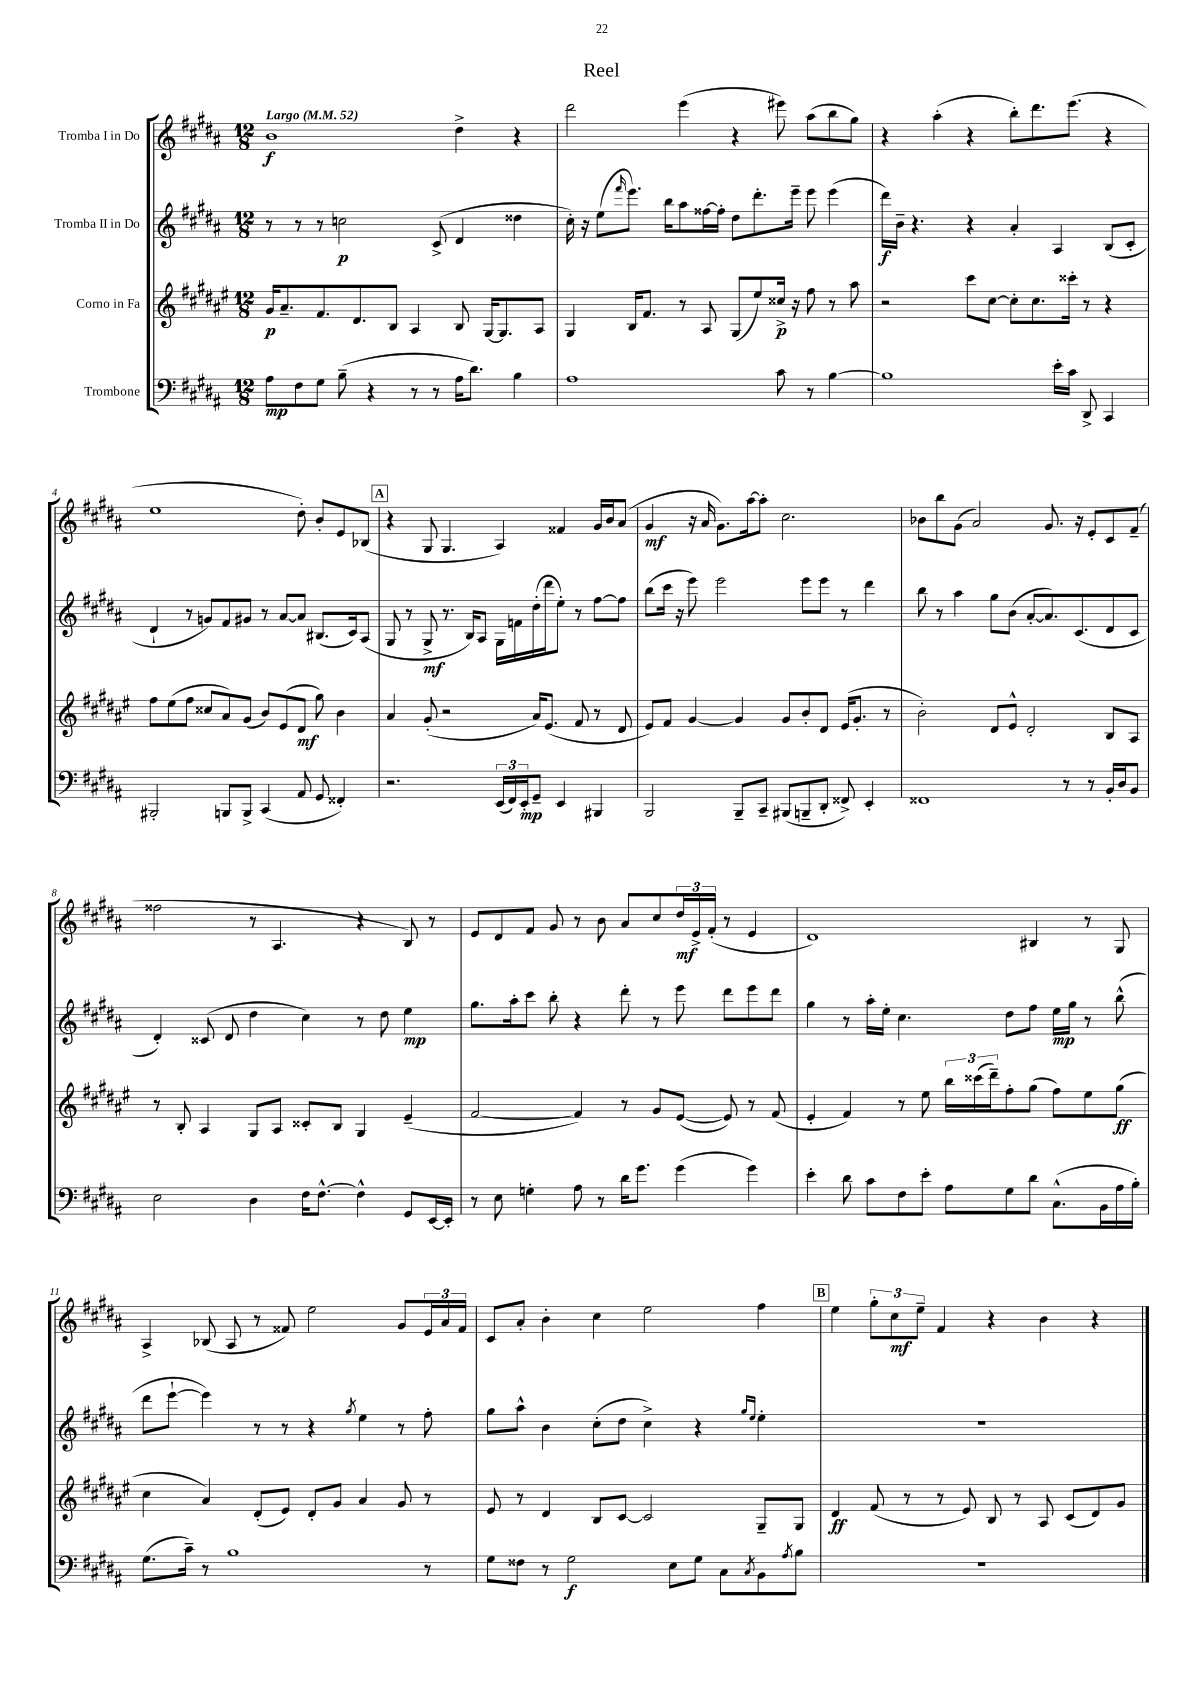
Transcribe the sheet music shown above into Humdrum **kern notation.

**kern	**kern	**kern	**kern
*staff4	*staff3	*staff2	*staff1
*clefF4	*clefG2	*clefG2	*clefG2
*k[f#c#g#d#a#]	*k[f#c#g#d#a#e#]	*k[f#c#g#d#a#]	*k[f#c#g#d#a#]
*M12/8	*M12/8	*M12/8	*M12/8
*MM52	*MM52	*MM52	*MM52
8A#\L	16g#/LK	8r	1b
.	8.a#~/	.	.
8F#\	.	8r	.
8G#\J	8.f#/	8r	.
(8B~\	.	2cc\	.
.	8.d#/	.	.
4r	.	.	.
.	8B/J	.	.
8r	4A#/	.	.
8r	.	(8c#^/	.
16A#\LK	8B/	4d#/	4dd#^\
8.d#\J)	.	.	.
.	[16G#/LK	.	.
.	8.G#/]	.	.
4B\	.	4dd##\	4r
.	8A#/J	.	.
=	=	=	=
1A#	4G#/	16cc#'\)	2ddd#\
.	.	16r	.
.	.	(8ee\L	.
.	.	16qqfff#/	.
.	16B/LK	8.eee\J)	.
.	8.f#/J	.	.
.	.	16bb\LK	.
.	8r	8aa#\	(4eee\
.	8A#/	[16ff##\L	.
.	.	16ff##'\]JJ	.
.	(8G#/L	8dd#\L	4r
.	8ee#/)	8.ddd#'\	.
8c#\	16cc##^/Jk	.	8eee#\)
.	16r	16eee~\Jk	.
8r	8ff#\	8eee\	(8aa#\L
[4B\	8r	(4eee\	8bb\
.	8aa#\	.	8gg#\J)
=	=	=	=
1B]	2r	16ddd#\LL)	4r
.	.	16b~\JJ	.
.	.	4.r	.
.	.	.	(4aa#'\
.	8ccc#\L	4r	4r
.	[8cc#\J	.	.
.	8cc#'\]L	4a#'/	8bb'\L)
.	8.cc#\	.	8.ddd#\
16e'\LL	.	4A#/	.
16c#\JJ	16ccc##'\Jk	.	(8.eee\J
8DD#^/	8r	.	.
4CC#/	4r	(8B/L	4r
.	.	8c#'/J	.
=	=	=	=
2BBB#'/	8ff#\L	4d#`/	1ee
.	(8ee#\	.	.
.	8ff#\J	8r	.
.	8cc##/L	8g/L)	.
8BBB/L	8a#/)	8f#/	.
8BBB^/J	(8g#/J	8g#/J	.
(4CC#/	8b/L)	8r	.
.	(8e#/	[8a#/L	.
8AA#/	8d#/J	8a#/]J	8dd#'\)
8GG#/	8gg#\)	(8.B#/L	8b'/L
4FF##'/)	4b\	.	8e/
.	.	16c#/k)	.
.	.	(8A#/J	(8B-/J
=	=	=	=
2.r	4a#/	8G#/	4r
.	.	8r	.
.	(8g#'/	8G#^/	8G#/
.	2r	8.r	4.G#/
.	.	16B/LK)	.
.	.	8A#/J	.
(24EE/LL	.	16G#\LL	4A#/)
24FF#/)	.	.	.
.	.	16f\	.
24EE'/J	.	.	.
8GG#~/J	16a#/LK)	(16dd#'\	.
.	(8.e#/J	16ddd#\J	.
4EE/	.	8ee'\J)	4f##/
.	8f#/	8r	.
4BBB#/	8r	[8ff#\L	16g#/LL
.	.	.	16b/J
.	8d#/	8ff#\]J	(8a#/J
=	=	=	=
2BBB/	8e#/L)	(8bb\L	4g#/
.	8f#/J	16ccc#\Jk	.
.	.	16r	.
.	[4g#/	8eee\)	16r
.	.	.	16a#/
.	.	2eee\	8.g#\L)
8BBB~/L	4g#/]	.	.
.	.	.	[16aa#\k
8CC#~/J	.	.	8aa#'\]J
(8BBB#/L	8g#/L	.	2.cc#\
8BBB~/	8b'/	8eee\L	.
8DD#'/J	8d#/J	8eee\J	.
8FF##^/)	(16e#/LK	8r	.
.	8.g#'/J	.	.
4EE'/	.	4ddd#\	.
.	8r	.	.
=	=	=	=
1FF##	2b'\)	8bb\	8b-\L
.	.	8r	8bb\
.	.	4aa#\	(8g#\J
.	.	.	2a#/)
.	8d#/L	8gg#\L	.
.	8e#^^/J	(8b\J	.
.	2d#'/	[8a#'/L	.
.	.	8.a#/])	8.g#/
8r	.	.	.
.	.	(8.c#/	16r
8r	.	.	8e'/L
16BB'/LL	8B/L	8d#/	8c#/
16D#/J	.	.	.
8BB/J	8A#/J	8c#/J	(8f#~/J
=	=	=	=
2E\	8r	4d#'/)	2ff##\
.	8B'/	.	.
.	4A#/	(8c##/	.
.	.	8d#/	.
4D#\	8G#/L	4dd#\	8r
.	8A#/J	.	4.A#/
16F#\LK	8c##'/L	4cc#\)	.
[8.F#^^\J	.	.	.
.	8B/J	.	.
4F#^^\]	4G#/	8r	4r
.	.	8dd#\	.
8GG#/L	(4e#~/	4ee\	8B/)
[16EE/L	.	.	8r
16EE'/]JJ	.	.	.
=	=	=	=
8r	[2f#/	8.gg#\L	8e/L
8E\	.	.	8d#/
.	.	16aa#'\k	.
4G'\	.	8ccc#\J	8f#/J
.	.	8bb'\	8g#/
8A#\	4f#/])	4r	8r
8r	.	.	8b\
16d#\LK	8r	8ddd#'\	8a#/L
8.g#\J	.	.	.
.	8g#/L	8r	8cc#/
(4g#\	([8e#/J	8eee\	24dd#/L
.	.	.	24e^/
.	.	.	(24f#'/JJ
.	8e#/])	8ddd#\L	8r
4g#\)	8r	8eee\	4e/
.	(8f#/	8ddd#\J	.
=	=	=	=
4e'\	4e#'/	4gg#\	1d#)
8d#\	4f#/)	8r	.
8c#\L	.	16aa#'\LL	.
.	.	16ee'\JJ	.
8F#\	8r	4.cc#\	.
8e'\J	8ee#\	.	.
8A#\L	24bb\LL	.	.
.	(24ccc##\	.	.
.	24ddd#~\J)	.	.
8G#\	8ff#'\	8dd#\L	.
8d#\J	(8gg#\J	8ff#\J	4B#/
(8.C#^^\L	8ff#\L)	16ee\LL	.
.	.	16gg#\JJ	.
.	8ee#\	8r	8r
16BB\L	.	.	.
16A#\	(8gg#\J	(8bb^^\	8G#/
16B'\JJ)	.	.	.
=	=	=	=
(8.G#\L	4cc#\	8ddd#\L	4A#^/
.	.	[8eee`\J	.
16c#~\Jk)	.	.	.
8r	4a#/)	4eee\])	(8B-/
1B	.	.	8A#/
.	(8d#'/L	8r	8r
.	8e#/J)	8r	8f##/)
.	8d#'/L	4r	2ee\
.	8g#/J	.	.
.	.	8qgg#/	.
.	4a#/	4ee\	.
.	8g#/	8r	8g#/L
8r	8r	8ff#'\	24e/L
.	.	.	24a#/
.	.	.	24f##/JJ
=	=	=	=
8G#\L	8e#/	8gg#\L	8c#/L
8F##\J	8r	8aa#^^\J	8a#'/J
8r	4d#/	4b\	4b'\
2G#\	.	.	.
.	8B/L	(8cc#'\L	4cc#\
.	[8c#/J	8dd#\J	.
.	2c#/]	4cc#^\)	2ee\
8E\L	.	.	.
8G#\J	.	4r	.
8C#\L	.	.	.
.	.	16qqgg#/LL	.
8qC#/	.	16qqee/JJ	.
8BB\	8G#~/L	4ee'\	4ff#\
8qA#/	.	.	.
8B\J	8G#/J	.	.
=	=	=	=
1.r	4d#/	1.r	4ee\
.	(8f#/	.	12gg#'\L
.	.	.	12cc#\
.	8r	.	.
.	.	.	12ee~\J
.	8r	.	4f#/
.	8e#/)	.	.
.	8B/	.	4r
.	8r	.	.
.	8A#/	.	4b\
.	(8c#/L	.	.
.	8d#/)	.	4r
.	8g#/J	.	.
==	==	==	==
*-	*-	*-	*-
